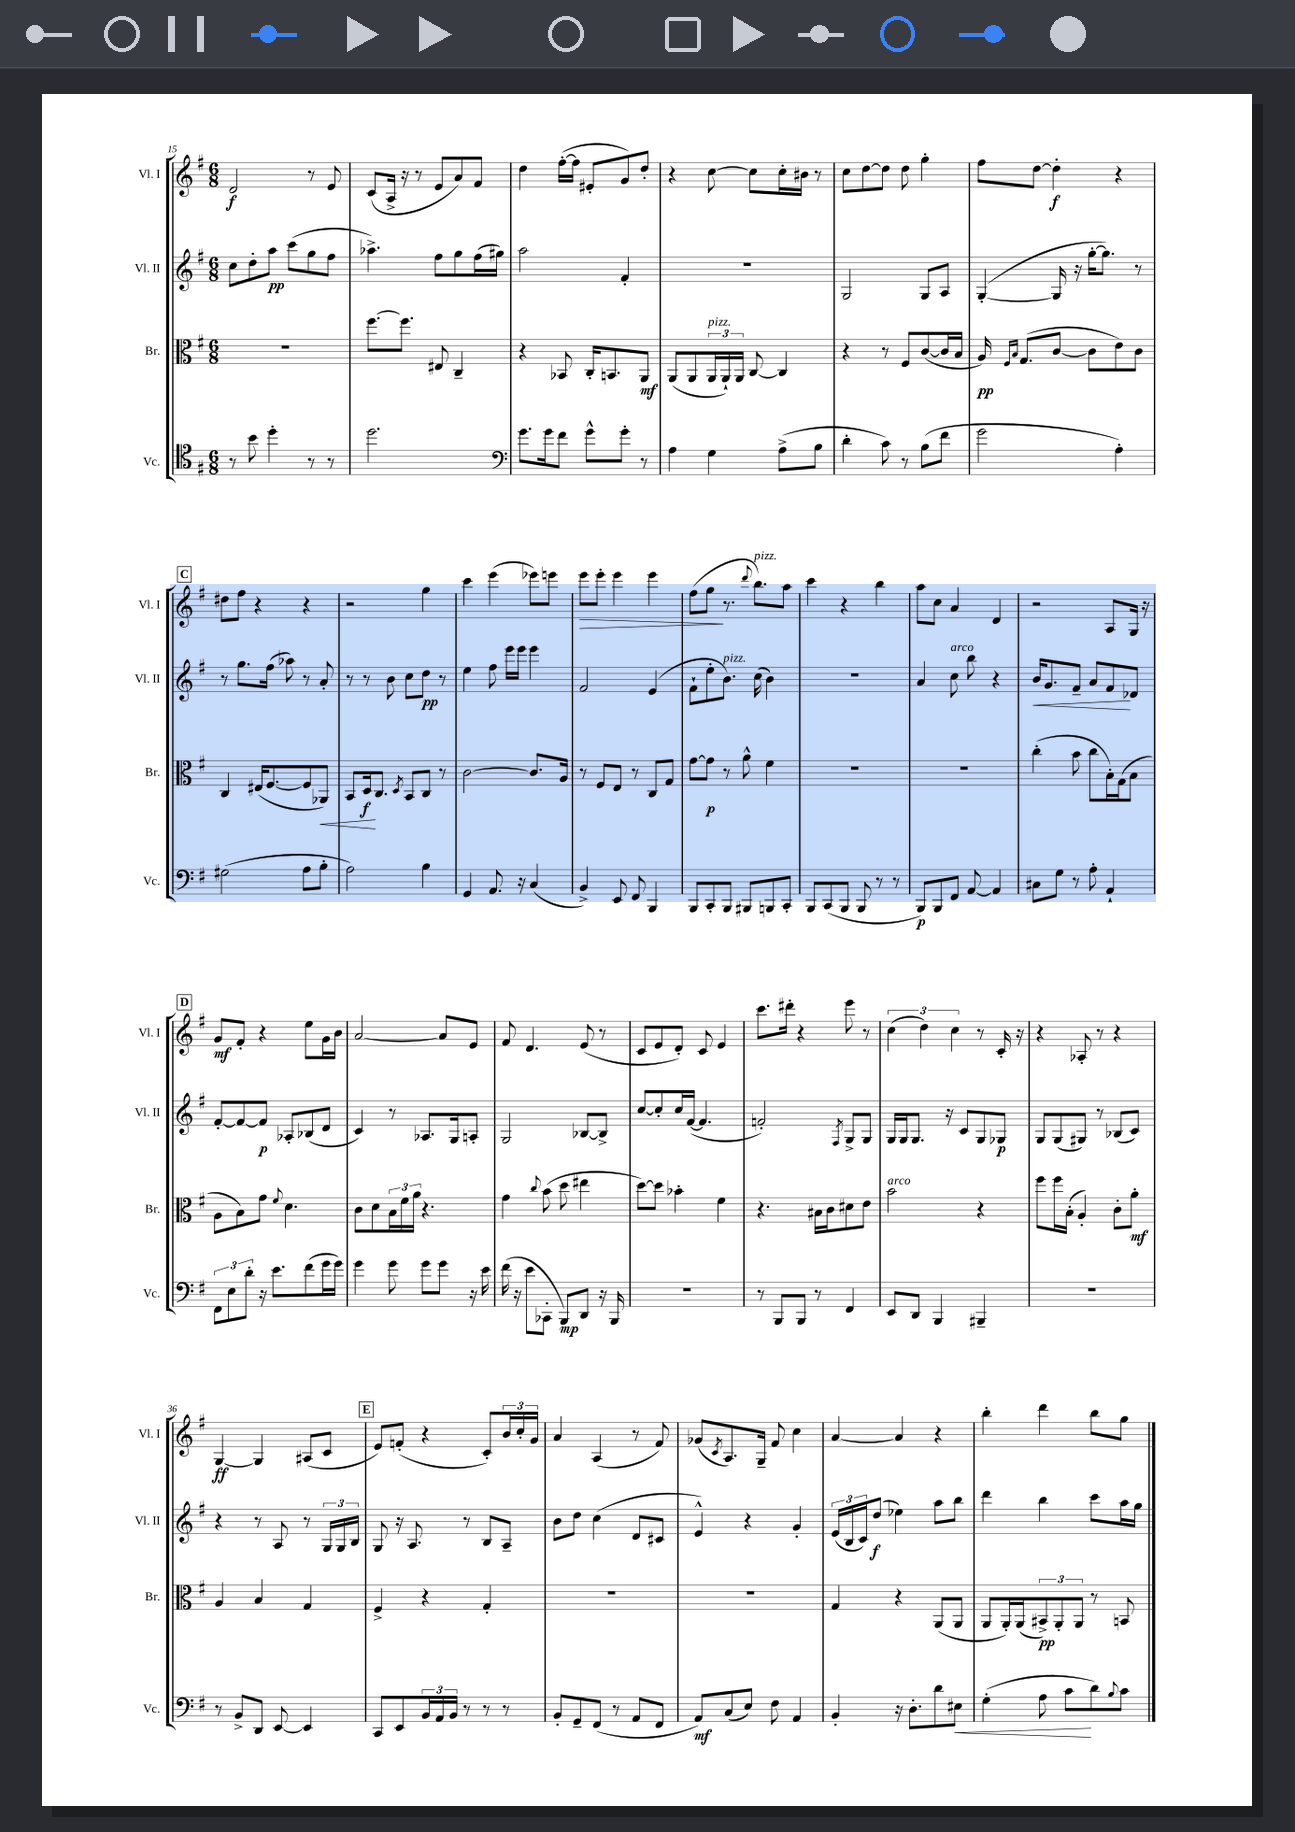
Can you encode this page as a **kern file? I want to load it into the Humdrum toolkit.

**kern	**kern	**kern	**kern
*staff4	*staff3	*staff2	*staff1
*clefC4	*clefC3	*clefG2	*clefG2
*k[f#]	*k[f#]	*k[f#]	*k[f#]
*M6/8	*M6/8	*M6/8	*M6/8
8r	2.r	8cc\L	2d/
8b\	.	8dd'\	.
4dd'\	.	8aa\J	.
.	.	(8ccc\L	.
8r	.	8gg\	8r
8r	.	8ff#\J	8e/
=	=	=	=
2.dd\	[8.ff#\L	4.aa-^\)	(8c/L
.	.	.	16A^/Jk
.	8.ff#\]J	.	16r
.	.	.	8r
.	8E#/	8ff#\L	8e/L
.	4C~/	8gg\	8a/)
.	.	(16ff#\L	8f#/J
.	.	16gg#\JJ)	.
=	=	=	=
*clefF4	*	*	*
8.g\L	4r	2aa\	4dd\
16g\k	.	.	.
8f#\J	8BB-/	.	([16ff#'\LL
.	.	.	16ff#\]JJ
8g^^\L	16C'/LK	.	8e#'/L
.	8.BB/	.	.
8g'\J	.	4f#'/	8g/)
8r	8AA/J	.	8dd'/J
=	=	=	=
4A\	(8AA/L	2.r	4r
.	8AA/	.	.
4G\	24AA/L	.	[8cc\
.	24AA`/)	.	.
.	24AA/JJ	.	.
.	[8C/	.	8cc\]L
(8A^\L	4C/]	.	16cc'\L
.	.	.	16b#\JJ
8B\J	.	.	8r
=	=	=	=
4d'\	4r	2G/	8cc\L
.	.	.	[8dd\
8c\)	8r	.	8dd\]J
8r	8F#/L	.	8dd\
(8B\L	([8c/	8G/L	4gg'\
8f#\J	16c/]L	8A/J	.
.	16B/JJ	.	.
=	=	=	=
2g\	16A/)	([4G'/	8ff#\L
.	16qqF#/LL	.	.
.	16qqB/JJ	.	.
.	(8.G/L	.	.
.	.	.	[8dd\J
.	[8c/J	16G/]	4dd'\]
.	.	16r	.
.	8c\]L	[16gg'\LK	.
.	.	8.gg\]J)	.
4A'\)	8e\)	.	4r
.	8c\J	8r	.
=	=	=	=
(2G#\	4C/	8r	8dd#\L
.	.	8.gg\L	8ff#\J
.	(16E#/LK	.	4r
.	[8.F#/	(16ff#\Jk	.
.	.	8aa-\)	.
8A\L	8F#/]	8r	4r
8B'\J	8AA-/J)	8a'/	.
=	=	=	=
2A\)	8BB/L	8r	2r
.	16D/k	8r	.
.	8.C/J	.	.
.	.	8b\	.
.	8qD/	.	.
.	8BB/L	8cc\L	.
4B\	8C/J	8dd\J	4gg\
.	8r	8r	.
=	=	=	=
4GG/	[2c\	4ee\	4ccc\
8.AA/	.	8ff#\	(4eee\
.	.	16eee\LL	.
16r	.	16eee\JJ	.
(4C/	8.c/]L	4eee\	8eee-\L)
.	.	.	8eee\J
.	16A/Jk	.	.
=	=	=	=
4BB^/)	8r	2f#/	8eee\L
.	8F#/L	.	8eee'\J
8EE/	8E/J	.	4eee\
8FF#/	8r	.	.
4BBB/	8C/L	(4e/	4eee\
.	8G/J	.	.
=	=	=	=
8BBB/L	[8g\L	8f#`\L	(8ff#\L
8CC'/	8g\]J	8ee'\	8gg\J
8BBB/J	8r	8.b\J)	8.r
8BBB#/L	8a^^\	.	.
.	.	.	8qqddd/
.	.	(16cc\	8.bb\L)
8BBB/	4f#\	4b\)	.
8CC'/J	.	.	8aa\J
=	=	=	=
8BBB/L	2.r	2.r	4ccc\
(8CC/	.	.	.
8BBB/J	.	.	4r
8BBB/	.	.	.
8r	.	.	4bb\
8r	.	.	.
=	=	=	=
8BBB/L)	2.r	4a/	8aa\L
8BBB/	.	.	8cc\J
8FF#/J	.	8cc\	4a/
[8AA/	.	8bb\	.
4AA/]	.	4r	4d/
=	=	=	=
8C#\L	(4cc'\	16b/LK	2r
.	.	8.g/	.
8G\J	.	.	.
8r	8b\	8f#~/J	.
8A'\	8cc\L	8a/L	.
4AA`/	16B'\L)	8f#/	8A/L
.	(16G\J	.	.
.	8B\J	8d-/J	16G/Jk
.	.	.	16r
=	=	=	=
12FF#\L	8A\L	[8f#'/L	8g/L
12E\	.	.	.
.	8B\)	8f#/_	8f#'/J
12d'\J	.	.	.
16r	8g\J	8f#/]J	4r
8.e\L	.	.	.
.	8qqf#/	.	.
.	4.d\	8A-'/L	.
(8f#\	.	(8B-/	8ee\L
16g\L	.	8d/J	16g\L
16g\JJ)	.	.	16b\JJ
=	=	=	=
4g\	8c\L	4c/)	[2a/
.	8d\	.	.
8g\	24B\L	8r	.
.	24f#\	.	.
.	24a\JJ	.	.
8g\L	4.r	8.A-/L	.
8g\J	.	.	8a/]L
.	.	16G/k	.
16r	.	8A'/J	8e/J
16e\	.	.	.
=	=	=	=
(16f#\	4g\	2G/	8f#/
16r	.	.	.
8e\L	.	.	4.d/
.	8qqcc/	.	.
8CC-'\J	(8b\	.	.
8BBB/L)	8dd\	.	.
8DD/J	4ee#\	[8B-/L	(8e/
16r	.	8B-^/]J	8r
16BBB/	.	.	.
=	=	=	=
2.r	[8dd\L)	[8cc/L	8c/L
.	8dd\]J	8cc'/]	8e/
.	4b-'\	16cc/L	8d'/J)
.	.	([16f#/JJ	.
.	.	4.f#/]	8c/
.	4f#\	.	4e/
=	=	=	=
8r	4.r	2f'/)	8.ccc\L
8BBB/L	.	.	.
.	.	.	16ddd#'\Jk
8BBB/J	.	.	4r
8r	16B#\LL	.	.
.	16c\J	.	.
.	.	8qF#/	.
4FF#/	8d#\	8G^/L	8eee\
.	8e\J	8G/J	8r
=	=	=	=
8EE/L	2b\	16G/LL	(6cc\
.	.	16G/J	.
8DD/J	.	8.G/J	.
.	.	.	6dd\)
4BBB/	.	.	.
.	.	16r	.
.	.	.	6cc\
.	.	8c/L	.
4BBB#~/	4r	8G/	8r
.	.	8G-/J	16c'/
.	.	.	16r
=	=	=	=
2.r	8ff#\L	8G/L	4r
.	16ff#\L	(8G/	.
.	(16B'\JJ	.	.
.	4A'/)	8G#/J)	8A-'/
.	.	8r	8r
.	8c'\L	(8B-/L	4r
.	8a'\J	8c/J)	.
=	=	=	=
8r	4A/	4r	[4G/
8BB^/L	.	.	.
8DD/J	4B/	8r	4G/]
[8EE/	.	8A/	.
4EE/]	4G/	8r	(8A#/L
.	.	24G/LL	8c/J
.	.	24G/	.
.	.	24B/JJ	.
=	=	=	=
8CC/L	4F#^/	8G/	8e/L)
8EE/	.	16r	(8f'/J
.	.	8.A/	.
24BB/L	4r	.	4r
24AA/	.	.	.
24BB/JJ	.	.	.
8r	.	8r	.
8r	4G'/	8B/L	8c'/L)
8r	.	8A~/J	24b/L
.	.	.	24cc'/
.	.	.	24g/JJ
=	=	=	=
8BB'/L	2.r	8b\L	4a/
8GG~/	.	8dd\J	.
(8FF#/J	.	(4cc\	(4A/
8r	.	.	.
8AA/L	.	8d/L	8r
8FF#/J	.	8c#/J	8f#/)
=	=	=	=
8AA/L)	2.r	4e^^/)	(8g-/L
.	.	.	8qc/
(8C/	.	.	8.A/)
8E/J)	.	4r	.
.	.	.	16G~/Jk
8F#\	.	.	8f#/
4AA/	.	4g'/	4cc\
=	=	=	=
4BB'/	4G/	(24e/LL	[4a/
.	.	24B/	.
.	.	24c/J)	.
.	.	(8dd/J	.
16r	4r	4ee-\)	4a/]
8.D'\L	.	.	.
8d\	(8AA/L	8aa\L	4r
8E#\J	8AA/J	8bb\J	.
=	=	=	=
(4G'\	8AA/L	4ddd\	4bb'\
.	16AA'/L)	.	.
.	(16AA/J	.	.
8A\	12BB#^/)	4bb\	4ddd\
.	12AA'/	.	.
8c\L	.	.	.
.	12AA/J	.	.
8d\)	8r	8ccc\L	8bb\L
8qqB/	.	.	.
8c\J	8BB/	16aa\L	8gg\J
.	.	16gg\JJ	.
==	==	==	==
*-	*-	*-	*-
